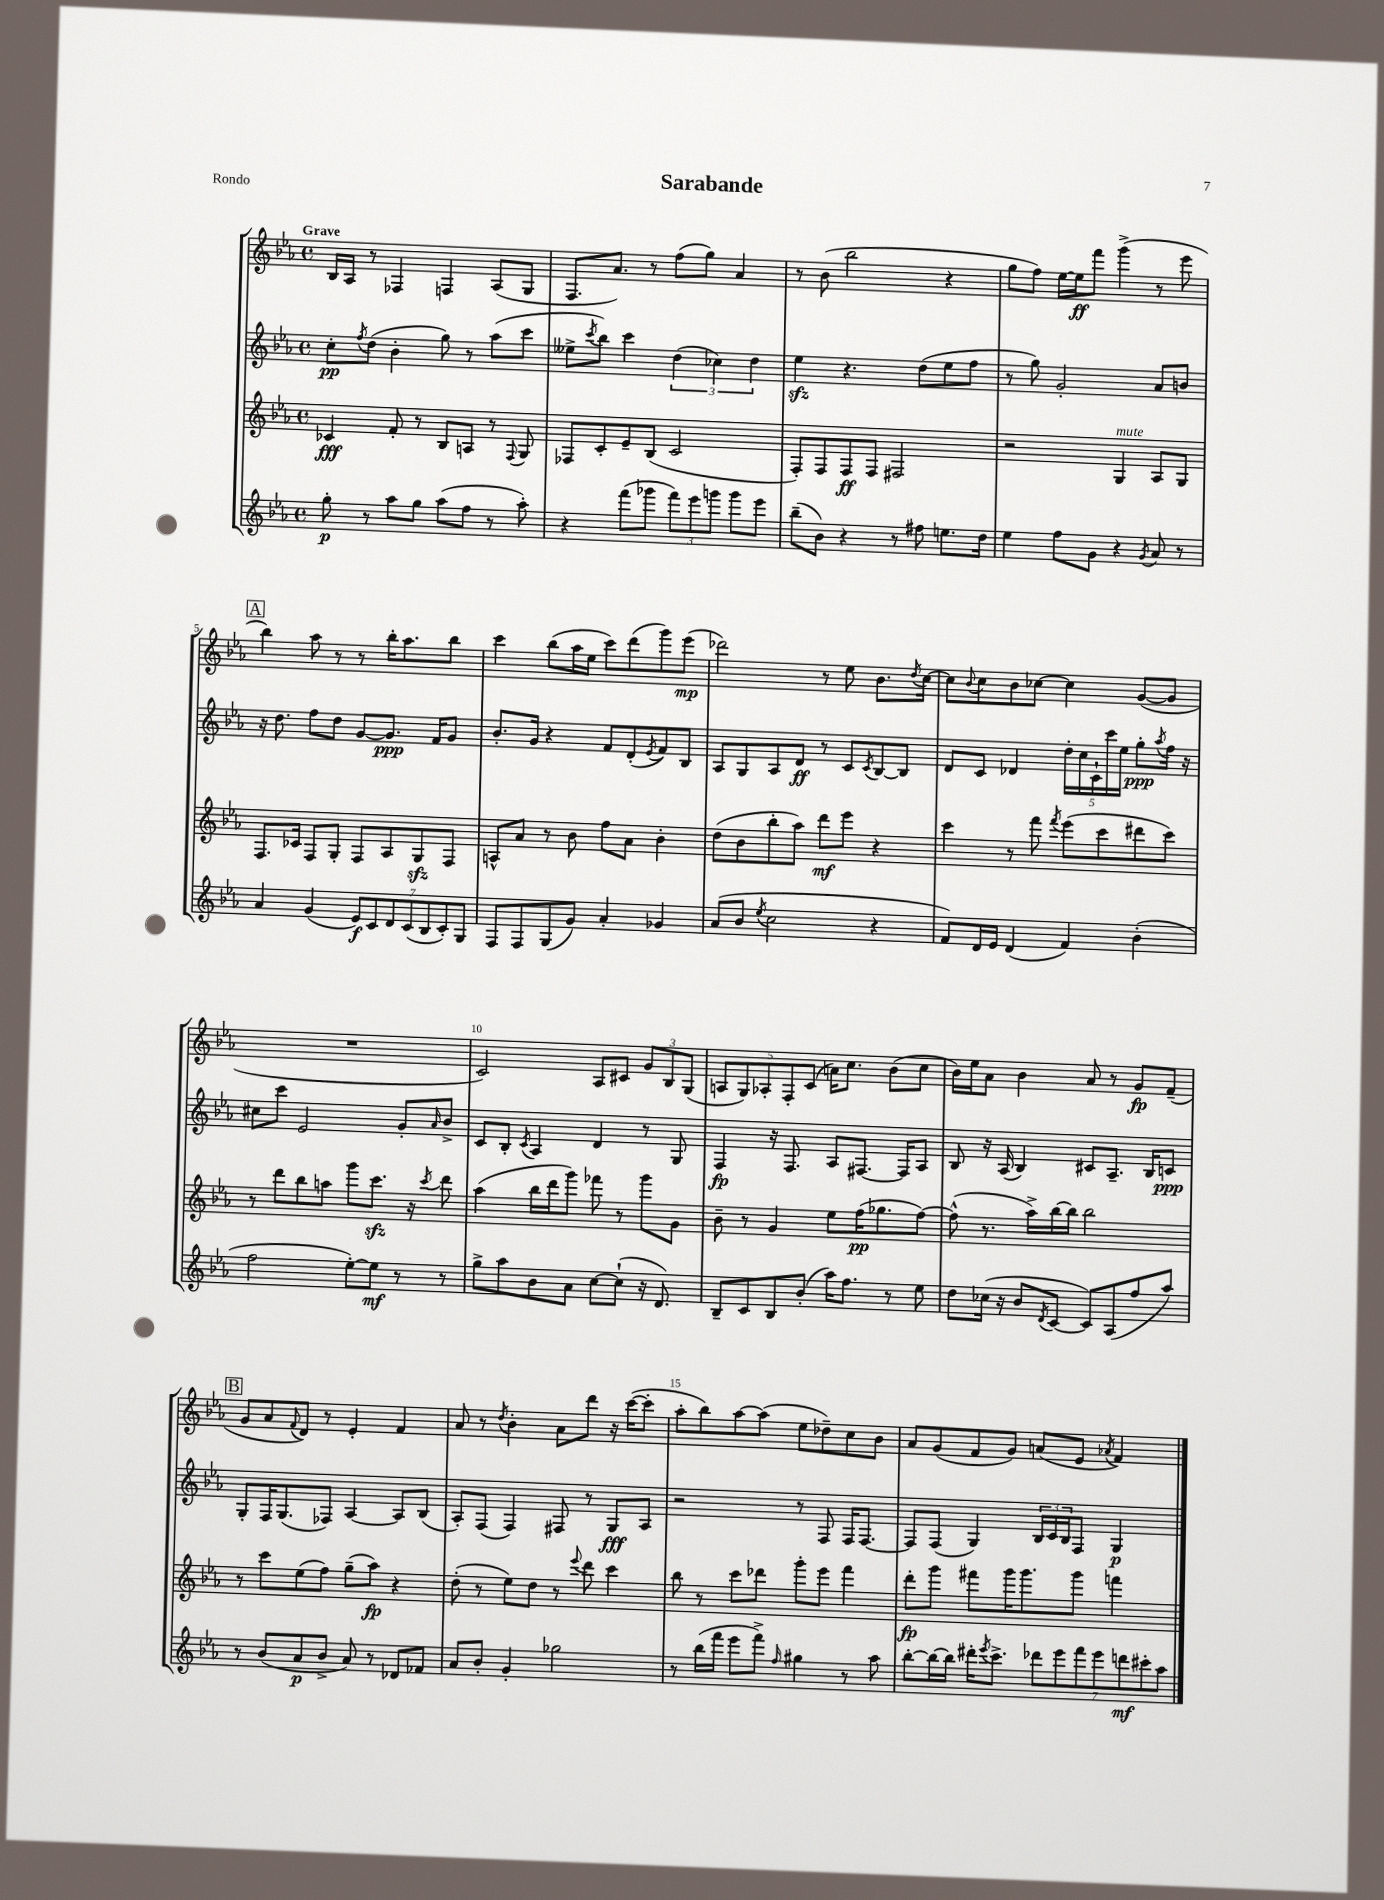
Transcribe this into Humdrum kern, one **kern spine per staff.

**kern	**kern	**kern	**kern
*staff4	*staff3	*staff2	*staff1
*clefG2	*clefG2	*clefG2	*clefG2
*k[b-e-a-]	*k[b-e-a-]	*k[b-e-a-]	*k[b-e-a-]
*M4/4	*M4/4	*M4/4	*M4/4
*met(c)	*met(c)	*met(c)	*met(c)
8gg'	4c-	8cc'	16B-
.	.	.	16A-
.	.	8qff	.
8r	.	(8dd	8r
8aa-	8f'	4b-'	4F-
8gg	8r	.	.
(8aa-	8B-	8gg)	4F
8ff	8A	8r	.
8r	8r	(8aa-	(8A-
.	8qqF	.	.
8aa-')	8G	8ccc	8G
=	=	=	=
4r	8F-	8ee--^	8.F
.	.	8qccc	.
.	8c'	8bb-)	.
.	.	.	8.a-)
(8fff	8e-~	4ccc	.
8ggg-	(8B-	.	8r
12fff)	2c	(6dd	(8ff
12eee-	.	.	.
.	.	.	8gg)
12ggg	.	6cc-)	.
8ggg	.	.	4a-
.	.	6dd	.
8eee-	.	.	.
=	=	=	=
(8bb-~	8F')	4ee-	8r
8b-)	8F	.	(8b-
4r	8F	4.r	2bb-
.	8F	.	.
8r	2F#	.	.
8ff#	.	(8dd	.
8.ee	.	8ee-	4r
.	.	8ff	.
16dd	.	.	.
=	=	=	=
4ee-	2r	8r	8gg
.	.	8gg)	8ff)
8ff	.	2g'	[16ee-
.	.	.	16ee-]
8g	.	.	8fff
4r	4G	.	(4ggg^
8qg	.	.	.
8a-	8A-	8a-	8r
8r	8G	8b	8eee-
=	=	=	=
4a-	8.F	16r	4bb-)
.	.	8.dd	.
.	16c-	.	.
(4g	8F	8ff	8aa-
.	8G'	8dd	8r
14e-)	8F	[8g	8r
14c	.	.	.
.	8A-	8.g]	16bb-'
14d	.	.	.
.	.	.	8.aa-
(14c	.	.	.
.	8G	.	.
14B-	.	.	.
.	.	16f	.
14c')	.	.	.
.	8F	8g	8bb-
14G	.	.	.
=	=	=	=
8F	8A^^	8.b-'	4ccc
8F	8a-	.	.
.	.	16g	.
(8G	8r	4r	(8bb-
8g)	8b-	.	16aa-
.	.	.	16ee-
4a-'	8ff	8f	8ccc)
.	8a-	(8d'	(8ddd
.	.	8qe-	.
4g-	4b-'	8f)	8ggg)
.	.	8B-	(8eee-
=	=	=	=
(8a-	(8dd	8A-	2ddd-)
8b-	8b-	8G	.
8qee-	.	.	.
2cc	8bb-'	8A-	.
.	8aa-)	8d	.
.	8ddd	8r	8r
.	8eee-	8c	8ee-
.	.	8qc	.
4r	4r	[8B-	8.b-
.	.	8B-]	.
.	.	.	8qdd
.	.	.	[16cc
=	=	=	=
8f)	4ccc	8d	8cc]
.	.	.	8qqb-
16d	.	8c	8cc
16e-	.	.	.
(4d	8r	4d-	8b-
.	8fff	.	[8cc-
.	8qfff	.	.
4f)	(8eee-	20dd'	4cc-]
.	.	20cc	.
.	.	20c`	.
.	8ccc	.	.
.	.	20ccc	.
.	.	20ee-	.
(4b-'	8ddd#	8gg'	([8g
.	.	8qaa-	.
.	8ccc)	16ff	8g]
.	.	16r	.
=	=	=	=
2ff	8r	8cc#	1r
.	8ddd	8ccc	.
.	8bb-	2e-	.
.	8aa	.	.
[8ee-')	8ggg	.	.
8ee-]	8.ccc	.	.
8r	.	8g'	.
.	16r	.	.
.	8qccc	16qqa-	.
8r	8ddd	8b-^	.
=	=	=	=
8gg^	(4aa-	8c	2c)
8aa-	.	8B-'	.
.	.	8qc	.
8b-	16bb-	4A-	.
.	16ddd	.	.
8a-	8ggg)	.	.
[8cc	8fff-	4d	8A-
(8cc`]	8r	.	8c#
16r	8ggg	8r	12g
8.d)	.	.	.
.	.	.	12B-
.	8g	8G	.
.	.	.	(12G
=	=	=	=
8B-~	8b-~	4F	10A
.	.	.	10G)
8c	8r	.	.
.	.	.	10A-'
8B-	4g	16r	.
.	.	.	10F'
.	.	8.F	.
(8b-'	.	.	.
.	.	.	(10c
16aa-)	8ee-	8A-	16a)
8.ff	.	.	8.cc
.	(16ff	[8.F#	.
.	8.gg-	.	.
8r	.	.	(8b-
.	.	16F#]	.
8ee-	[8ff)	8A-	8cc
=	=	=	=
8dd	(8ff^^]	8B-	16b-)
.	.	.	16ee-
(16cc-	8.r	16r	8a-
16r	.	(16A-	.
8b-	.	4B-)	4b-
.	16aa-^)	.	.
8qd	.	.	.
[8c	[16bb-	.	.
.	16bb-]	.	.
8c])	2bb-	8c#	8a-
(8A-	.	8.A-~	8r
8ff	.	.	8g
.	.	16B-	.
8aa-)	.	8c	(8f~
=	=	=	=
8r	8r	8G'	8g
(8b-	8ccc	16F	8a-
.	.	(8.G	.
.	.	.	8qqf
8a-	(8ee-	.	8d)
8b-^	8ff)	8F-)	8r
8a-)	(8gg~	[4A-	4e-'
8r	8aa-)	.	.
8d-	4r	8A-]	4f
8f-	.	(8B-	.
=	=	=	=
8a-	(8dd'	8A-')	8a-
8b-'	8r	(8F	8r
.	.	.	8qdd
4g'	8ee-)	4F)	4b-'
.	8dd	.	.
2gg-	8r	8F#	8a-
.	8qqeee-	.	.
.	8ddd	8r	8ddd
.	4ccc	8G	16r
.	.	.	([16ccc
.	.	8A-	8ccc']
=	=	=	=
8r	8bb-	2r	8aa-'
(16bb-	8r	.	8bb-)
16fff	.	.	.
8eee-	8ccc	.	[8aa-
8fff^)	8ddd-	.	(8aa-]
16qqff	.	.	.
4gg#	8ggg'	8r	8ee-
.	8eee-	8F	8dd-~)
8r	4fff	16F	8cc
.	.	[8.F	.
8aa-	.	.	8b-
=	=	=	=
[8bb-'	8ddd'	8F]	8a-
16bb-_	8ggg	(8F	(8g
16bb-]	.	.	.
16ddd#'	8fff#	4G)	8f
8qeee-	.	.	.
8.ccc^	.	.	.
.	16ggg	.	8g)
.	8.ggg	.	.
14ddd-	.	24B-	(8a
.	.	24c	.
14eee-	.	.	.
.	.	24B-	.
.	8ggg	8F	8e-
14fff	.	.	.
14eee-	.	.	.
.	.	.	8qa-
.	4fff	4G	4f)
14ddd	.	.	.
14ccc#'	.	.	.
14aa-	.	.	.
==	==	==	==
*-	*-	*-	*-
